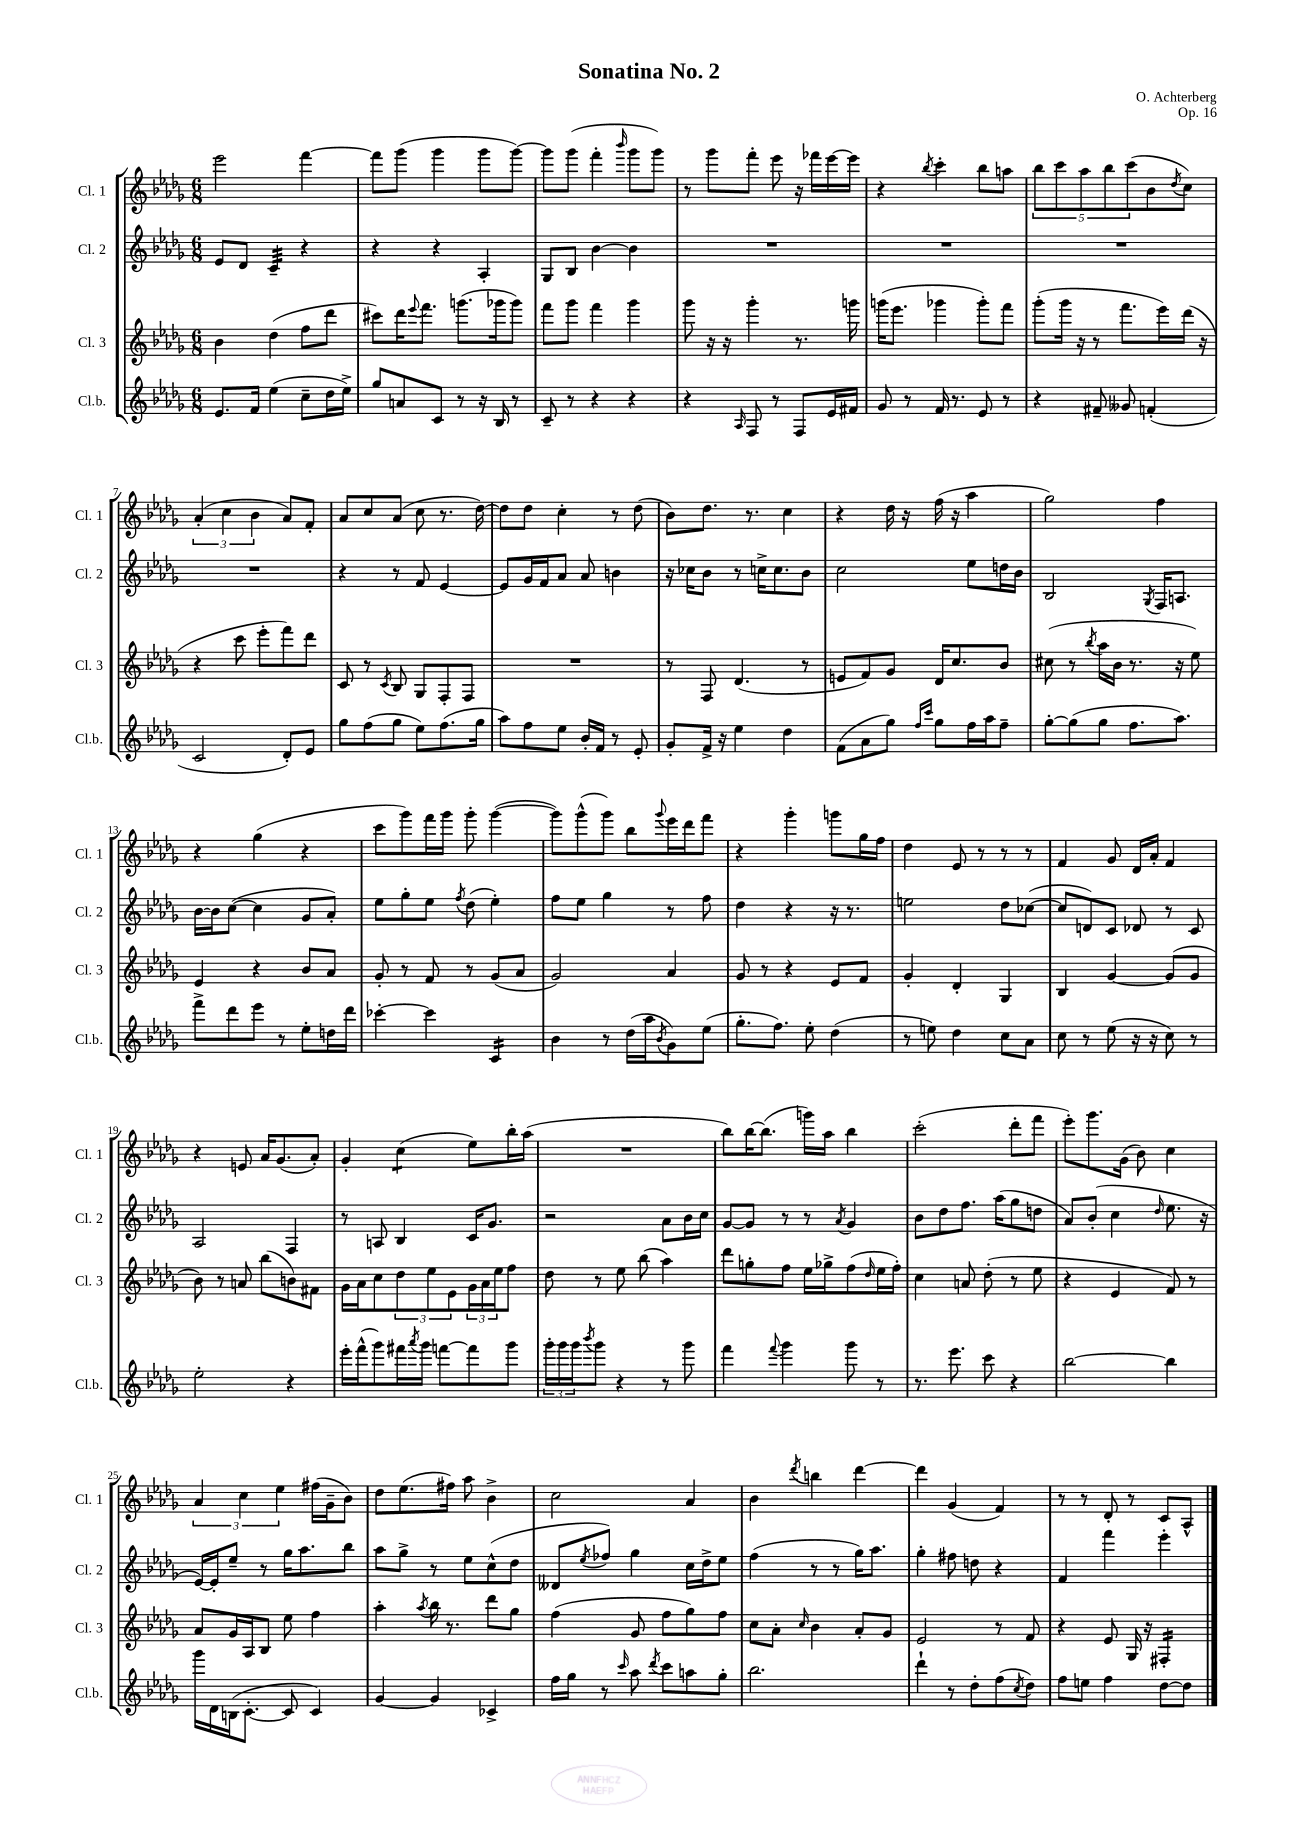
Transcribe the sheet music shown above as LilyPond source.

\header { title = "Sonatina No. 2" composer = "O. Achterberg" opus = "Op. 16" }
<<
\new StaffGroup <<
\new Staff = "s0" \with { instrumentName = "Cl. 1" shortInstrumentName = "Cl. 1" } {
    \clef treble \key des \major \numericTimeSignature \time 6/8
    ees'''2 f'''4~ |
    f'''8 ges'''8( ges'''4 ges'''8 ges'''8~) |
    ges'''8 ges'''8( f'''4-. \grace { bes'''16 } ges'''8 ges'''8) |
    r8 ges'''8 f'''8-. ees'''8 r16 fes'''16 ees'''16~ ees'''16 |
    r4 \acciaccatura { bes''8 } c'''4-. bes''8 a''8 |
    \tuplet 5/4 { bes''8 c'''8 aes''8 bes''8 c'''8( } bes'8 \acciaccatura { des''8 } c''8) |
    \tuplet 3/2 { aes'4-.( c''4 bes'4 } aes'8) f'8-. |
    aes'8 c''8 aes'8( c''8 r8. des''16~) |
    des''8 des''8 c''4-. r8 des''8( |
    bes'8) des''8. r8. c''4 |
    r4 des''16 r16 f''16( r16 aes''4 |
    ges''2) f''4 |
    r4 ges''4( r4 |
    c'''8 ges'''8) f'''16 ges'''16 ges'''8-. ges'''4~( |
    ges'''8) ges'''8-^( ges'''8) bes''8 \appoggiatura { ges'''8 } ees'''16 des'''16 f'''8 |
    r4 ges'''4-. g'''8 ges''16 f''16 |
    des''4 ees'8 r8 r8 r8 |
    f'4 ges'8 des'16 aes'16-. f'4 |
    r4 e'8 aes'16 ges'8.( aes'8-.) |
    ges'4-. c''4:8( ees''8) bes''16-. aes''16( |
    R2. |
    bes''8) bes''16~ bes''8.( g'''16) aes''16 bes''4 |
    c'''2-.( des'''8-. f'''8 |
    ees'''8-.) ges'''8. ges'16( bes'8) c''4 |
    \tuplet 3/2 { aes'4 c''4 ees''4 } fis''16( ges'16-- bes'8) |
    des''8 ees''8.( fis''16) aes''8 bes'4-> |
    c''2 aes'4 |
    bes'4 \acciaccatura { des'''8 } b''4 des'''4~ |
    des'''4 ges'4( f'4) |
    r8 r8 des'8-. r8 c'8 aes8-^ \bar "|." |
}
\new Staff = "s1" \with { instrumentName = "Cl. 2" shortInstrumentName = "Cl. 2" } {
    \clef treble \key des \major \numericTimeSignature \time 6/8
    ees'8 des'8 c'4:32-- r4 |
    r4 r4 aes4-. |
    ges8 bes8 bes'4~ bes'4 |
    R2. |
    R2. |
    R2. |
    R2. |
    r4 r8 f'8 ees'4~ |
    ees'8 ges'16 f'16 aes'8 aes'8 b'4 |
    r16 ces''16 bes'8 r8 c''16-> c''8. bes'8 |
    c''2 ees''8 d''16 bes'16 |
    bes2 \acciaccatura { ges8 } f16 a8. |
    bes'16~ bes'16 c''8~( c''4 ges'8 aes'8-.) |
    ees''8 ges''8-. ees''8 \acciaccatura { f''8 } des''8( ees''4-.) |
    f''8 ees''8 ges''4 r8 f''8 |
    des''4 r4 r16 r8. |
    e''2 des''8 ces''8~( |
    ces''8 d'8) c'8 des'8 r8 c'8 |
    aes2 f4 |
    r8 a8 bes4 c'16 ges'8. |
    r2 aes'8 bes'16 c''16 |
    ges'8~ ges'8 r8 r8 \acciaccatura { aes'8 } ges'4 |
    bes'8 des''8 f''8. aes''16( ges''8 d''8 |
    aes'8) bes'8-.( c''4 \grace { des''16 } ees''8. r16 |
    ees'16~) ees'16-. ees''8-- r8 ges''16 aes''8. bes''8 |
    aes''8 ges''8-> r8 ees''8 c''8-^( des''8 |
    deses'8 \acciaccatura { ees''8 } fes''8) ges''4 c''16 des''16-> ees''8 |
    f''4( r8 r8 ges''16) aes''8. |
    ges''4-. fis''8 d''8 r4 |
    f'4 f'''4 ees'''4-. \bar "|." |
}
\new Staff = "s2" \with { instrumentName = "Cl. 3" shortInstrumentName = "Cl. 3" } {
    \clef treble \key des \major \numericTimeSignature \time 6/8
    bes'4 des''4( f''8 des'''8 |
    cis'''8) des'''16 \appoggiatura { ees'''8 } f'''8. g'''8.( ges'''16 ges'''8) |
    f'''8 ges'''8 f'''4 ges'''4 |
    ges'''8 r16 r16 ges'''4-. r8. g'''16 |
    g'''16( ees'''8. ges'''4 ges'''8-.) f'''8 |
    ges'''8-.( ges'''16 r16 r8 f'''8. ees'''16) des'''16( r16 |
    r4 c'''8 ees'''8-. f'''8) des'''8 |
    c'8 r8 \acciaccatura { c'8 } bes8 ges8 f8-. f8 |
    R2. |
    r8 f8 des'4.( r8 |
    e'8 f'8) ges'8 des'16 c''8. bes'8 |
    cis''8( r8 \acciaccatura { bes''8 } aes''16 bes'16 r8. r16 ees''8) |
    ees'4 r4 bes'8 aes'8 |
    ges'8-. r8 f'8 r8 ges'8( aes'8 |
    ges'2) aes'4 |
    ges'8 r8 r4 ees'8 f'8 |
    ges'4-. des'4-. ges4 |
    bes4 ges'4~ ges'8( ges'8 |
    bes'8) r8 a'8 bes''8( b'8) fis'8 |
    ges'16 aes'16 c''8 \tuplet 3/2 { des''8 ees''8 ees'8 } \tuplet 3/2 { ges'16 aes'16 ees''16 } f''8 |
    des''8 r8 ees''8 bes''8( aes''4) |
    des'''8 g''8-. f''8 ees''16 ges''16-> f''8( \grace { des''16 } ees''16 f''16-.) |
    c''4 a'8 des''8-.( r8 ees''8 |
    r4 ees'4 f'8) r8 |
    aes'8 ges'16 aes16 bes8 ees''8 f''4 |
    aes''4-. \acciaccatura { aes''8 } bes''16 r8. des'''8 ges''8 |
    f''4( ges'8 f''8 ges''8) f''8 |
    c''8 aes'8-. \grace { c''16 } bes'4 aes'8-. ges'8 |
    ees'2 r8 f'8 |
    r4 ees'8 ges16 r16 fis4:16-. \bar "|." |
}
\new Staff = "s3" \with { instrumentName = "Cl.b." shortInstrumentName = "Cl.b." } {
    \clef treble \key des \major \numericTimeSignature \time 6/8
    ees'8. f'16 ees''4( c''8-- des''16 ees''16->) |
    ges''8 a'8 c'8 r8 r16 bes16 r8 |
    c'8-- r8 r4 r4 |
    r4 \grace { aes16 } f8 r8 f8 ees'16 fis'16 |
    ges'8 r8 f'16 r8. ees'8 r8 |
    r4 fis'8-- geses'8 f'4-.( |
    c'2 des'8-.) ees'8 |
    ges''8 f''8( ges''8 ees''8) f''8.( ges''16 |
    aes''8) f''8 ees''8 bes'16-. f'16 r8 ees'8-. |
    ges'8-. f'16-> r16 ees''4 des''4 |
    f'8( aes'8 ges''8) \grace { f''16 c'''16 } ges''8 f''16 aes''16 f''8-- |
    ges''8~-. ges''8( ges''8 f''8. aes''8.) |
    f'''8-> des'''8 ees'''8 r8 ees''8-. d''16 des'''16 |
    ces'''4~-. ces'''4 c'4:16 |
    bes'4 r8 des''16( aes''16 \acciaccatura { bes'8 } ges'8) ees''8( |
    ges''8.-. f''8.) ees''8-. des''4( |
    r8 e''8) des''4 c''8 aes'8 |
    c''8 r8 ees''8( r16 r16 c''8) r8 |
    ees''2-. r4 |
    ees'''16-. f'''16-^( ges'''8) fis'''16 \acciaccatura { aes'''8 } ges'''16 f'''8~ f'''8 ges'''8 |
    \tuplet 3/2 { ges'''16-. ges'''16 ges'''16 } \acciaccatura { bes'''8 } ges'''8 r4 r8 ges'''8 |
    f'''4 \appoggiatura { f'''8 } ges'''4 ges'''8 r8 |
    r8. ees'''8. c'''8 r4 |
    bes''2~ bes''4 |
    ges'''16 des'16 b16( c'8.~-. c'8 c'4) |
    ges'4~ ges'4 ces'4-> |
    f''16 ges''16 r8 \grace { c'''16 } aes''8 \acciaccatura { des'''8 } c'''8 a''8 ges''8-. |
    bes''2. |
    des'''4-! r8 des''8-. f''8( \acciaccatura { c''8 } des''8) |
    f''8 e''8 f''4 des''8~ des''8 \bar "|." |
}
>>
>>
